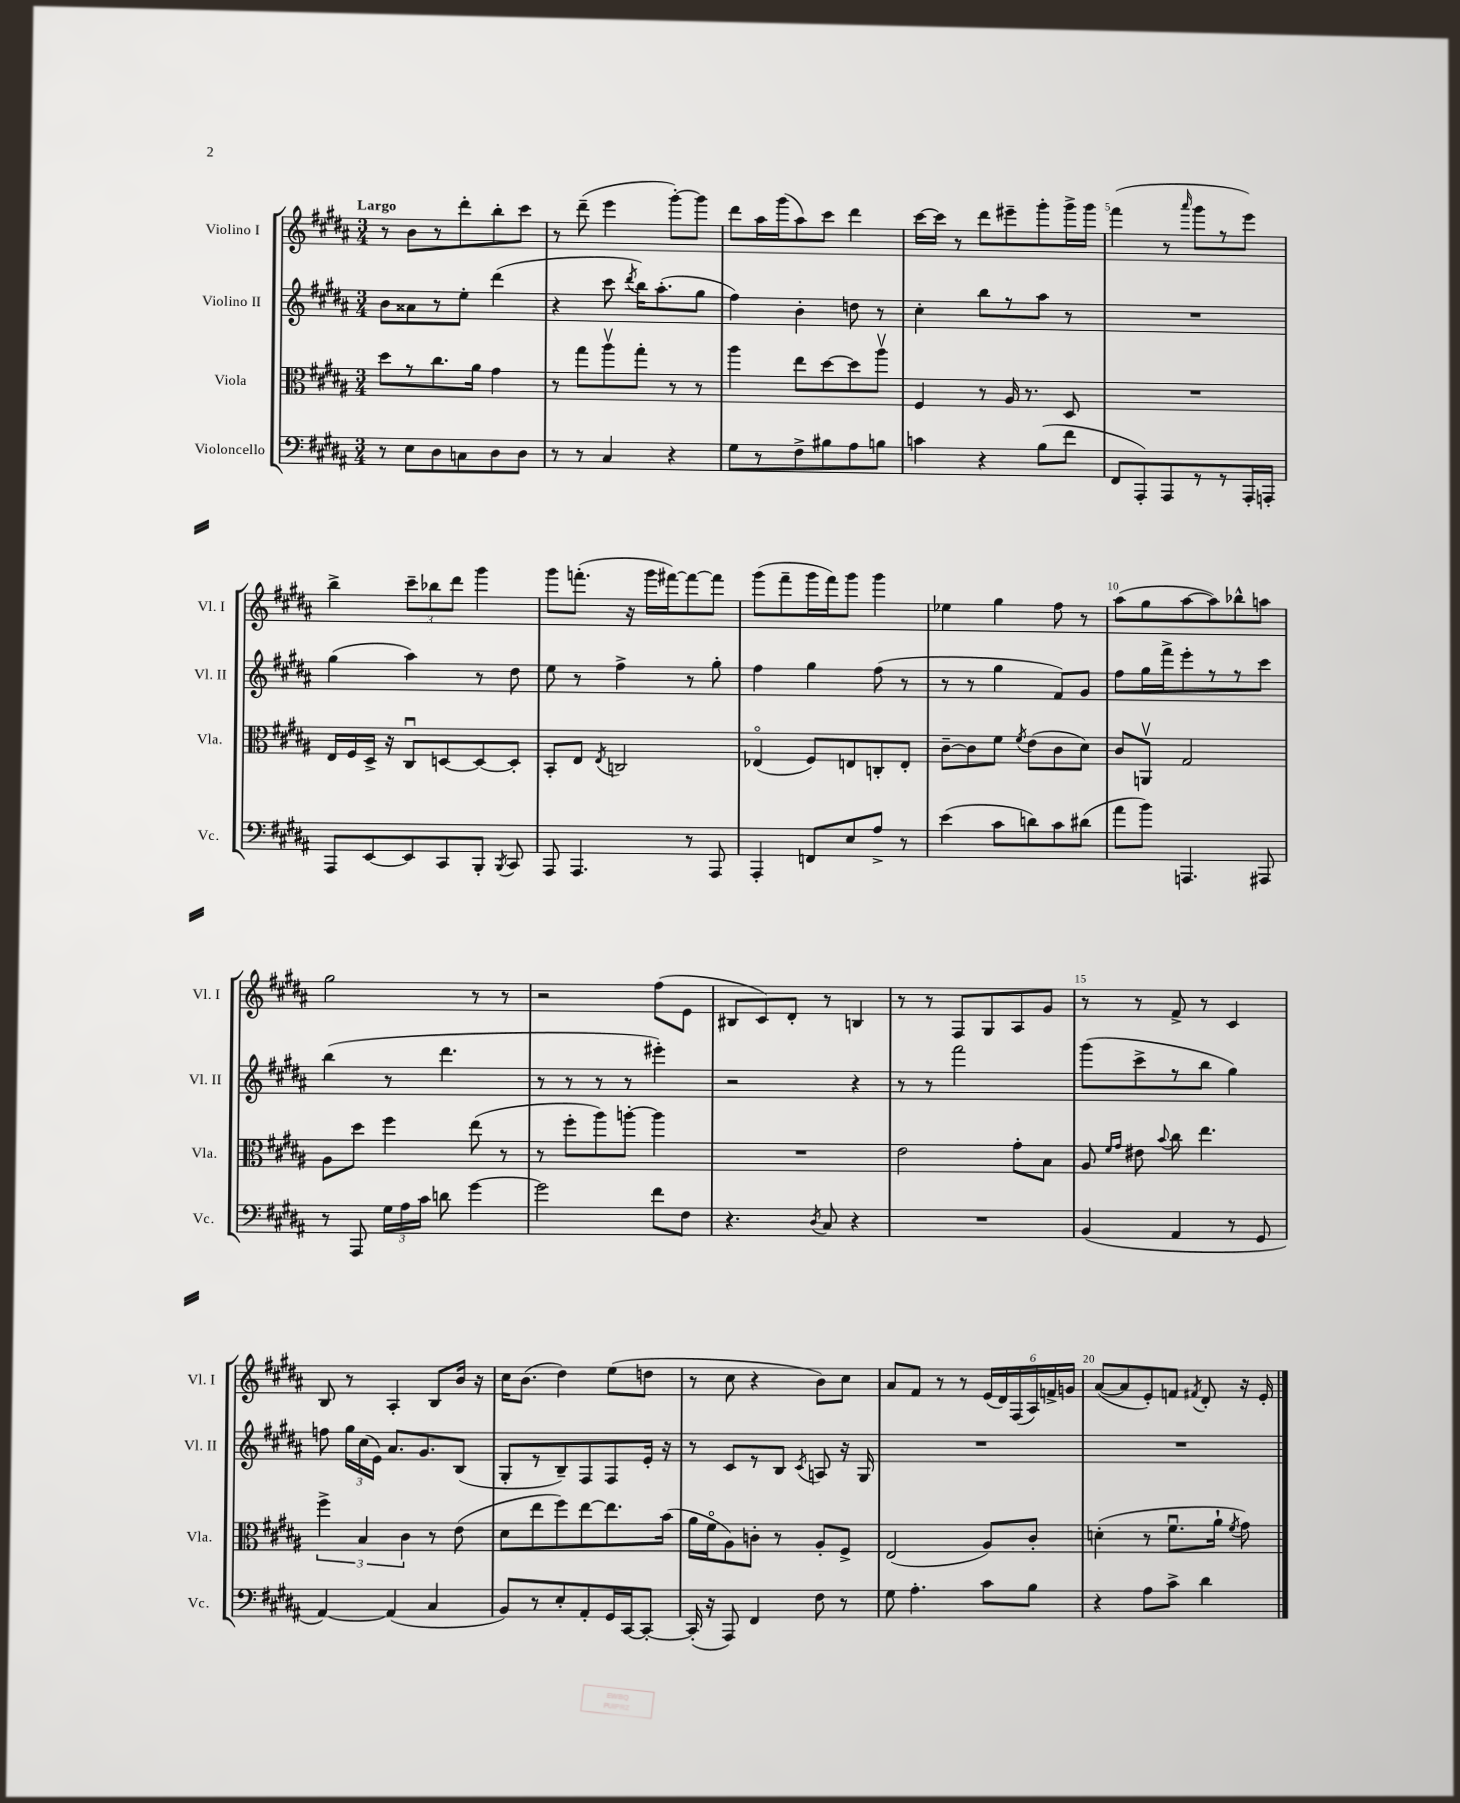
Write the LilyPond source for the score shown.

<<
\new StaffGroup <<
\new Staff = "s0" \with { instrumentName = "Violino I" shortInstrumentName = "Vl. I" } {
    \clef treble \key b \major \numericTimeSignature \time 3/4 \tempo "Largo"
    \autoBeamOff r8 b'8[ r8 dis'''8-. b''8-. cis'''8] |
    r8 dis'''8--( e'''4 gis'''8[~-.) gis'''8] |
    dis'''8[ ais''16 gis'''16( ais''8) cis'''8] dis'''4 |
    cis'''16[~ cis'''16] r8 dis'''8[ eis'''8-- gis'''8-. gis'''16-> gis'''16] |
    fis'''4( r8 \grace { ais'''16 } gis'''8[ r8 e'''8]) |
    b''4-> \tuplet 3/2 { cis'''8[-- bes''8 dis'''8] } gis'''4 |
    gis'''8[ f'''8.]-.( r16 gis'''16[ fis'''16~) fis'''8~ fis'''8] |
    gis'''8[( fis'''8-- gis'''16 fis'''16) gis'''8] gis'''4 |
    ees''4 gis''4 fis''8 r8 |
    ais''8[( gis''8 ais''8~ ais''8) bes''8-^ a''8] |
    gis''2 r8 r8 |
    r2 fis''8[( e'8] |
    bis8[ cis'8) dis'8]-. r8 b4 |
    r8 r8 fis8[ gis8 ais8 gis'8] |
    r8 r8 fis'8-> r8 cis'4 |
    b8 r8 ais4-. b8[ b'16] r16 |
    cis''16[ b'8.]( dis''4) e''8[( d''8] |
    r8 cis''8 r4 b'8[) cis''8] |
    ais'8[ fis'8] r8 r8 \tuplet 6/4 { e'16[( dis'16) fis16( ais16) f'16-> g'16] } |
    ais'8[~( ais'8 e'8-.) f'8] \acciaccatura { fis'8 } dis'8-. r16 e'16-. \bar "|." |
}
\new Staff = "s1" \with { instrumentName = "Violino II" shortInstrumentName = "Vl. II" } {
    \clef treble \key b \major \numericTimeSignature \time 3/4
    \autoBeamOff b'8[ aisis'8 r8 e''8]-. dis'''4( |
    r4 cis'''8 \acciaccatura { dis'''8 } b''16[) ais''8.-.( gis''8] |
    fis''4) b'4-. d''8 r8 |
    cis''4-. b''8[ r8 ais''8] r8 |
    R2. |
    gis''4( ais''4) r8 dis''8 |
    e''8 r8 fis''4-> r8 gis''8-. |
    fis''4 gis''4 fis''8( r8 |
    r8 r8 gis''4 fis'8[) gis'8] |
    fis''8[ gis''16 fis'''16-> e'''8-. r8 r8 cis'''8] |
    b''4( r8 dis'''4. |
    r8 r8 r8 r8 eis'''4-.) |
    r2 r4 |
    r8 r8 fis'''2 |
    gis'''8[( cis'''8-> r8 b''8] gis''4) |
    f''8 \tuplet 3/2 { gis''16[ cis''16( e'16]) } ais'8.[ gis'8. b8]( |
    gis8[-. r8 b8--) fis8 fis8 e'16]-. r16 |
    r8 cis'8[ r8 b8] \acciaccatura { cis'8 } a8 r16 gis16 |
    R2. |
    R2. \bar "|." |
}
\new Staff = "s2" \with { instrumentName = "Viola" shortInstrumentName = "Vla." } {
    \clef alto \key b \major \numericTimeSignature \time 3/4
    \autoBeamOff dis''8[ r8 cis''8. ais'16] gis'4 |
    r8 gis''8[ ais''8\upbow gis''8]-. r8 r8 |
    ais''4 e''8[ dis''8~ dis''8 ais''8]\upbow |
    fis4 r8 ais16 r8. dis8 |
    R2. |
    e16[ fis16 dis16]-> r16 cis8[\downbow d8~ d8~ d8]-. |
    b,8[-. e8] \acciaccatura { e8 } c2 |
    ees4\flageolet( fis8[) e8 c8-. e8]-. |
    cis'8[~-- cis'8 fis'8] \acciaccatura { fis'8 } e'8[( cis'8 dis'8]) |
    cis'8[ a,8]\upbow gis2 |
    ais8[ dis''8] fis''4 e''8( r8 |
    r8 fis''8[-. ais''8) a''8]~-. a''4 |
    R2. |
    e'2 gis'8[-. b8] |
    ais8 \grace { fis'16[ gis'16] } eis'8 \appoggiatura { b'8 } cis''8 e''4. |
    \tuplet 3/2 { fis''4-> b4 cis'4 } r8 e'8( |
    dis'8[ e''8 fis''8) e''8~ e''8. b'16]( |
    ais'16[ fis'16\flageolet ais8) c'8]-. r8 ais8[-. fis8]-> |
    e2( ais8[) cis'8]-. |
    d'4-.( r8 fis'8.[\downbow ais'16]-! \acciaccatura { fis'8 } gis'8) \bar "|." |
}
\new Staff = "s3" \with { instrumentName = "Violoncello" shortInstrumentName = "Vc." } {
    \clef bass \key b \major \numericTimeSignature \time 3/4
    \autoBeamOff r8 e8[ dis8 c8 dis8 dis8] |
    r8 r8 cis4 r4 |
    gis8[ r8 fis8-> bis8 ais8 b8] |
    c'4 r4 b8[( fis'8] |
    fis,8[ ais,,8-.) ais,,8 r8 r8 ais,,16-. a,,16]-. |
    ais,,8[ e,8~ e,8 cis,8 b,,8]-. \acciaccatura { b,,8 } cis,8 |
    ais,,8 ais,,4. r8 ais,,8 |
    ais,,4-. f,8[ e8 ais8]-> r8 |
    e'4( cis'8[ d'8) cis'8 dis'8]( |
    ais'8[ b'8]) a,,4. ais,,8 |
    r8 ais,,8 \tuplet 3/2 { gis16[ ais16 cis'16] } d'8 gis'4~ |
    gis'2 fis'8[ fis8] |
    r4. \acciaccatura { dis8 } cis8 r4 |
    R2. |
    b,4( ais,4 r8 gis,8 |
    ais,4~) ais,4( cis4 |
    b,8[) r8 e8-. ais,8-. gis,16 cis,16~ cis,8]~-. |
    cis,16-.( r16 ais,,8) fis,4 fis8 r8 |
    gis8 ais4.-. cis'8[ b8] |
    r4 ais8[ cis'8]-> dis'4 \bar "|." |
}
>>
>>
\layout { \context { \Score \override BarNumber.break-visibility = ##(#f #t #t) barNumberVisibility = #(every-nth-bar-number-visible 5) } }
